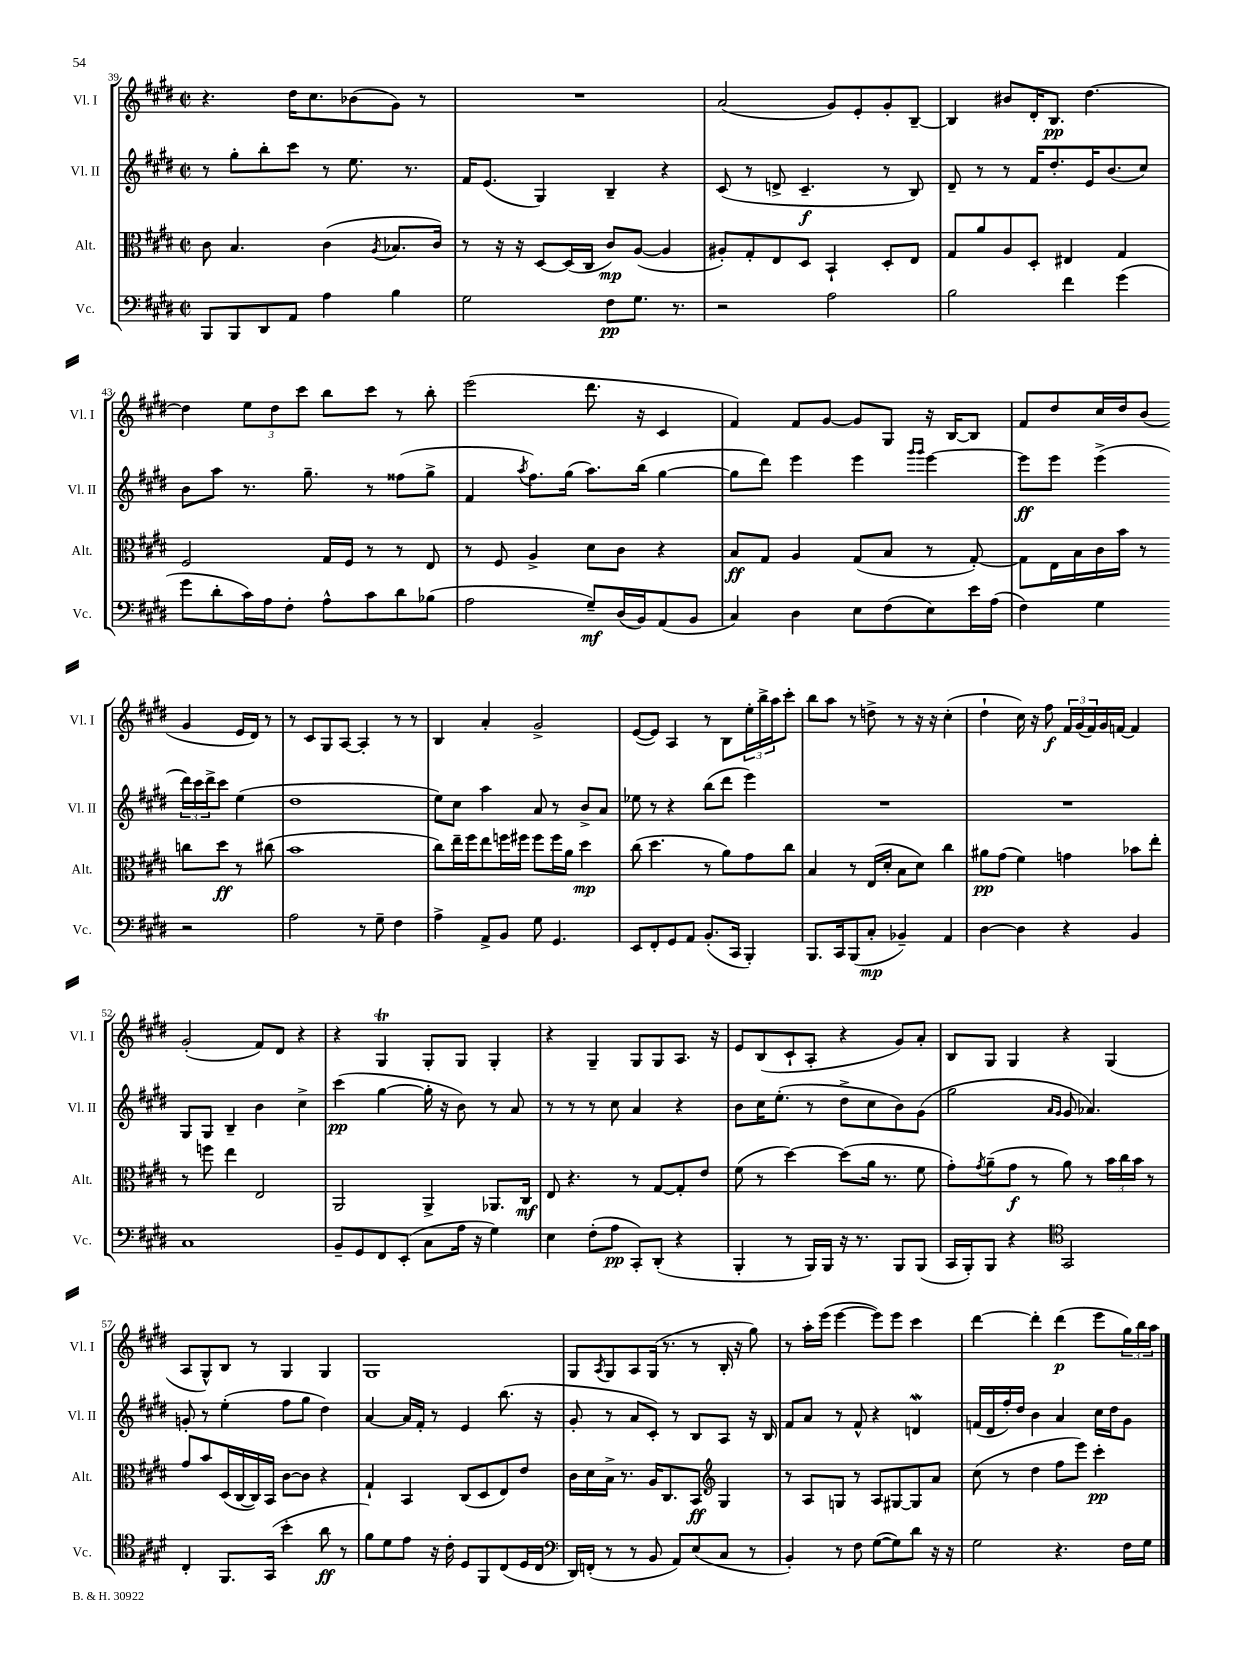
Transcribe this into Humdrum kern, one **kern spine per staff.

**kern	**dynam	**kern	**dynam	**kern	**dynam	**kern	**dynam
*part4	*part4	*part3	*part3	*part2	*part2	*part1	*part1
*staff4	*staff4	*staff3	*staff3	*staff2	*staff2	*staff1	*staff1
*I"Vc.	*	*I"Alt.	*	*I"Vl. II	*	*I"Vl. I	*
*I'Vc.	*	*I'Alt.	*	*I'Vl. II	*	*I'Vl. I	*
*clefF4	*	*clefC3	*	*clefG2	*	*clefG2	*
*k[f#c#g#d#]	*	*k[f#c#g#d#]	*	*k[f#c#g#d#]	*	*k[f#c#g#d#]	*
*M2/2	*	*M2/2	*	*M2/2	*	*M2/2	*
*met(c|)	*	*met(c|)	*	*met(c|)	*	*met(c|)	*
=39	=39	=39	=39	=39	=39	=39	=39
8BBB/L	.	8c#\	.	8r	.	4.r	.
8BBB/	.	4.B/	.	8gg#'\L	.	.	.
8DD#/	.	.	.	8bb'\	.	.	.
8AA/J	.	.	.	8ccc#\J	.	16dd#\KL	.
.	.	.	.	.	.	8.cc#\	.
4A\	.	(4c#\	.	8r	.	.	.
.	.	.	.	8.ee\	.	(8b-X\	.
.	.	8qA/	.	.	.	.	.
4B\	.	8.B-X/L	.	.	.	8g#\J)	.
.	.	.	.	8.r	.	.	.
.	.	.	.	.	.	8r	.
.	.	16c#/Jk)	.	.	.	.	.
=40	=40	=40	=40	=40	=40	=40	=40
2G#\	.	8r	.	16f#/KL	.	1r	.
.	.	.	.	(8.e/J	.	.	.
.	.	16r	.	.	.	.	.
.	.	16r	.	.	.	.	.
.	.	[8D#/L	.	4G#/)	.	.	.
.	.	(16D#/L]	.	.	.	.	.
.	.	16C#/JJ	.	.	.	.	.
8F#\L	pp	8c#/L)	mp	4B~/	.	.	.
8.G#\J	.	([8A/J	.	.	.	.	.
.	.	4A/]	.	4r	.	.	.
8.r	.	.	.	.	.	.	.
=41	=41	=41	=41	=41	=41	=41	=41
2r	.	8A#X'/L)	.	(8c#/	.	(2a/	.
.	.	8G#'/	.	8r	.	.	.
.	.	8E/	.	8dn^/	.	.	.
.	.	8D#/J	.	4.c#~/	f	.	.
2A\	.	4BB`/	.	.	.	8g#/L)	.
.	.	.	.	.	.	8e'/	.
.	.	8D#'/L	.	8r	.	8g#'/	.
.	.	8E/J	.	8B/)	.	[8B~/J	.
=42	=42	=42	=42	=42	=42	=42	=42
2B\	.	8G#/L	.	8d#~/	.	4B/]	.
.	.	8a/	.	8r	.	.	.
.	.	8A/	.	8r	.	8b#X/L	.
.	.	8D#'/J	.	16f#/KL	.	16d#'/K	.
.	.	.	.	8.dd#'/	.	8.B/J	pp
4f#\	.	4E#X/	.	.	.	.	.
.	.	.	.	16e/K	.	[4.dd#\	.
.	.	.	.	(8.b/	.	.	.
(4g#\	.	4G#/	.	.	.	.	.
.	.	.	.	8cc#/J)	.	.	.
!!LO:LB:g=z
=43	=43	=43	=43	=43	=43	=43	=43
8g#\L	.	2F#/	.	8b\L	.	4dd#\]	.
8d#'\	.	.	.	8aa\J	.	.	.
16c#\L)	.	.	.	8.r	.	12ee\L	.
16A\J	.	.	.	.	.	.	.
.	.	.	.	.	.	12dd#\	.
8F#'\J	.	.	.	.	.	.	.
.	.	.	.	.	.	12ccc#\J	.
.	.	.	.	8.gg#~\	.	.	.
8A^^\L	.	16G#/LL	.	.	.	8bb\L	.
.	.	16F#/JJ	.	.	.	.	.
8c#\	.	8r	.	8r	.	8ccc#\J	.
8d#\	.	8r	.	(8ff##X\L	.	8r	.
(8B-X\J	.	8E/	.	8gg#^\J	.	8bb'\	.
=44	=44	=44	=44	=44	=44	=44	=44
2A\	.	8r	.	4f#/	.	(2eee\	.
.	.	8F#/	.	.	.	.	.
.	.	.	.	8qaa/	.	.	.
.	.	4A^/	.	8.ff#\L)	.	.	.
.	.	.	.	(16gg#\Jk	.	.	.
8G#~/L)	mf	8d#\L	.	8.aa\L)	.	8.ddd#\	.
(16D#/L	.	8c#\J	.	.	.	.	.
16BB/J)	.	.	.	(16bb\Jk	.	16r	.
(8AA/	.	4r	.	[4gg#\	.	4c#/	.
8BB/J	.	.	.	.	.	.	.
=45	=45	=45	=45	=45	=45	=45	=45
4C#/)	.	8B/L	ff	8gg#\L]	.	4f#/)	.
.	.	8G#/J	.	8ddd#\J)	.	.	.
4D#\	.	4A/	.	4eee\	.	8f#/L	.
.	.	.	.	.	.	[8g#/J	.
8E\L	.	(8G#/L	.	4eee\	.	8g#/L]	.
(8F#\	.	8B/J	.	.	.	8G#/J	.
.	.	.	.	16qqggg#/LL	.	.	.
.	.	.	.	16qqggg#/JJ	.	.	.
8E\)	.	8r	.	[4eee\	.	16r	.
.	.	.	.	.	.	[16B/KL	.
16e\L	.	[8G#'/)	.	.	.	8B/J]	.
(16A\JJ	.	.	.	.	.	.	.
=46	=46	=46	=46	=46	=46	=46	=46
4F#\)	.	8G#\L]	.	8eee\L]	ff	8f#/L	.
.	.	16E\L	.	8eee\J	.	8dd#/	.
.	.	16B\	.	.	.	.	.
4G#\	.	16c#\	.	(4eee^\	.	16cc#/L	.
.	.	16b\JJ	.	.	.	16dd#/J	.
.	.	8r	.	.	.	(8b/J	.
2r	.	8ccn\L	.	24ddd#\LL)	.	4g#/	.
.	.	.	.	24ccc#\	.	.	.
.	.	.	.	24ddd#^\J	.	.	.
.	.	8dd#\J	ff	8ccc#\J	.	.	.
.	.	8r	.	(4ee\	.	16e/LL	.
.	.	.	.	.	.	16d#/JJ)	.
.	.	(8cc#X\	.	.	.	8r	.
!!LO:LB:g=z
=47	=47	=47	=47	=47	=47	=47	=47
2A\	.	1b	.	1dd#	.	8r	.
.	.	.	.	.	.	8c#/L	.
.	.	.	.	.	.	8G#/	.
.	.	.	.	.	.	[8A/J	.
8r	.	.	.	.	.	4A'/]	.
8G#~\	.	.	.	.	.	.	.
4F#\	.	.	.	.	.	8r	.
.	.	.	.	.	.	8r	.
=48	=48	=48	=48	=48	=48	=48	=48
4A^\	.	8cc#\L)	.	8ee\L)	.	4B/	.
.	.	16ee~\L	.	8cc#\J	.	.	.
.	.	16ff#\J	.	.	.	.	.
8AA^/L	.	8ee\	.	4aa\	.	4a'/	.
8BB/J	.	16ffn\L	.	.	.	.	.
.	.	16ff#X\JJ	.	.	.	.	.
8G#\	.	8ff#\L	.	8a/	.	2g#^/	.
4.GG#/	.	16ff#\L	.	8r	.	.	.
.	.	16a\JJ	.	.	.	.	.
.	.	4dd#\	mp	8b^/L	.	.	.
.	.	.	.	8a/J	.	.	.
=49	=49	=49	=49	=49	=49	=49	=49
8EE/L	.	(8cc#\	.	8ee-X\	.	([8e/L	.
8FF#'/	.	4.dd#\	.	8r	.	8e/J])	.
8GG#/	.	.	.	4r	.	4A/	.
8AA/J	.	.	.	.	.	.	.
(8.BB'/L	.	8r	.	(8bb\L	.	8r	.
.	.	8a\L)	.	8ddd#\J	.	8B\L	.
16CC#/Jk	.	.	.	.	.	.	.
4BBB'/)	.	8g#\	.	4eee\)	.	24ee'\L	.
.	.	.	.	.	.	24bb^\	.
.	.	.	.	.	.	24aa\J	.
.	.	8cc#\J	.	.	.	8ccc#'\J	.
=50	=50	=50	=50	=50	=50	=50	=50
8.BBB/L	.	4B/	.	1r	.	8bb\L	.
.	.	.	.	.	.	8aa\J	.
16CC#/k	.	.	.	.	.	.	.
(8BBB/	.	8r	.	.	.	8r	.
8C#'/J	mp	(16E/LL	.	.	.	8ddn^\	.
.	.	16d#'/JJ	.	.	.	.	.
4BB-X~/)	.	8B\L	.	.	.	8r	.
.	.	8d#\J)	.	.	.	16r	.
.	.	.	.	.	.	16r	.
4AA/	.	4cc#\	.	.	.	(4cc#'\	.
=51	=51	=51	=51	=51	=51	=51	=51
[4D#\	.	8a#X\L	pp	1r	.	4dd#`\	.
.	.	(8g#\J	.	.	.	.	.
4D#\]	.	4f#\)	.	.	.	16cc#\)	.
.	.	.	.	.	.	16r	.
.	.	.	.	.	.	8ff#\	f
4r	.	4gn\	.	.	.	24f#/LL	.
.	.	.	.	.	.	(24g#/	.
.	.	.	.	.	.	24f#/)	.
.	.	.	.	.	.	16g#/	.
.	.	.	.	.	.	[16fn/JJ	.
4BB/	.	8b-X\L	.	.	.	4f/]	.
.	.	8ee'\J	.	.	.	.	.
!!LO:LB:g=z
=52	=52	=52	=52	=52	=52	=52	=52
1C#	.	8r	.	8G#/L	.	(2g#'/	.
.	.	8ffn\	.	8G#/J	.	.	.
.	.	4ee\	.	4B~/	.	.	.
.	.	2E/	.	4b\	.	8f#/L)	.
.	.	.	.	.	.	8d#/J	.
.	.	.	.	4cc#^\	.	4r	.
=53	=53	=53	=53	=53	=53	=53	=53
8BB~/L	.	2AA/	.	(4ccc#\	pp	4r	.
8GG#/	.	.	.	.	.	.	.
8FF#/	.	.	.	[4gg#\	.	4G#t/	.
(8EE'/J	.	.	.	.	.	.	.
8C#\L	.	4AA^/	.	16gg#'\]	.	8G#'/L	.
.	.	.	.	16r	.	.	.
16A\Jk	.	.	.	8b\)	.	8G#/J	.
16r	.	.	.	.	.	.	.
4G#\)	.	8.AA-X/L	.	8r	.	4G#'/	.
.	.	.	.	8a/	.	.	.
.	.	16C#/Jk	mf	.	.	.	.
=54	=54	=54	=54	=54	=54	=54	=54
4E\	.	8E/	.	8r	.	4r	.
.	.	4.r	.	8r	.	.	.
(8F#'\L	.	.	.	8r	.	4G#~/	.
8A\J	pp	.	.	8cc#\	.	.	.
8CC#'/L)	.	8r	.	4a/	.	8G#/L	.
(8DD#'/J	.	[8G#/L	.	.	.	8G#/	.
4r	.	8G#'/]	.	4r	.	8.A/J	.
.	.	8e/J	.	.	.	.	.
.	.	.	.	.	.	16r	.
=55	=55	=55	=55	=55	=55	=55	=55
4BBB'/	.	(8f#\	.	8b\L	.	8e/L	.
.	.	8r	.	16cc#\K	.	(8B/	.
.	.	.	.	(8.ee'\J	.	.	.
8r	.	[4dd#\)	.	.	.	8c#`/	.
16BBB/LL)	.	.	.	8r	.	8A'/J	.
16BBB/JJ	.	.	.	.	.	.	.
16r	.	(8dd#\L]	.	8dd#^\L	.	4r	.
8.r	.	.	.	.	.	.	.
.	.	16a\Jk	.	8cc#\	.	.	.
.	.	8.r	.	.	.	.	.
8BBB/L	.	.	.	8b\)	.	8g#/L)	.
(8BBB/J	.	8f#\	.	(8g#\J	.	8a'/J	.
=56	=56	=56	=56	=56	=56	=56	=56
16CC#/LL	.	8g#'\L)	.	2gg#\	.	8B/L	.
16BBB'/J)	.	.	.	.	.	.	.
.	.	8qg#/	.	.	.	.	.
8BBB/J	.	(8a~\	.	.	.	8G#/J	.
4r	.	8g#\J	f	.	.	4G#/	.
.	.	8r	.	.	.	.	.
*clefC4	*	*	*	*	*	*	*
.	.	.	.	16qqa/LL	.	.	.
.	.	.	.	16qqg#/JJ	.	.	.
2GG#/	.	8a\)	.	8g#/	.	4r	.
.	.	8r	.	4.a-X/)	.	.	.
.	.	24b\LL	.	.	.	(4G#/	.
.	.	24cc#\	.	.	.	.	.
.	.	24b\JJ	.	.	.	.	.
.	.	8r	.	.	.	.	.
!!LO:LB:g=z
=57	=57	=57	=57	=57	=57	=57	=57
4C#'/	.	8g#/L	.	8gn'/	.	8A/L	.
.	.	8b/	.	8r	.	8G#^^/)	.
8.FF#/L	.	(16D#/L	.	(4ee'\	.	8B/J	.
.	.	[16C#/	.	.	.	.	.
.	.	16C#/])	.	.	.	8r	.
(16GG#/Jk	.	16BB/JJ	.	.	.	.	.
4b'\	.	[8c#\L	.	8ff#\L	.	4G#/	.
.	.	8c#\J]	.	8gg#\J	.	.	.
8a\	ff	4r	.	4dd#\)	.	4G#/	.
8r	.	.	.	.	.	.	.
=58	=58	=58	=58	=58	=58	=58	=58
8f#\L)	.	4G#`/	.	[4a/	.	1G#	.
8d#\	.	.	.	.	.	.	.
8e\J	.	4BB/	.	16a/LL]	.	.	.
.	.	.	.	16f#'/JJ	.	.	.
16r	.	.	.	8r	.	.	.
16c#'\	.	.	.	.	.	.	.
8D#/L	.	(8C#/L	.	4e/	.	.	.
8FF#/	.	8D#/	.	.	.	.	.
(8C#/	.	8E/)	.	(8.bb\	.	.	.
16D#/L	.	8e/J	.	.	.	.	.
16C#/JJ	.	.	.	16r	.	.	.
=59	=59	=59	=59	=59	=59	=59	=59
*clefF4	*	*	*	*	*	*	*
16DD#/LL)	.	16c#\LL	.	8g#'/	.	8G#/L	.
(16FFn'/JJ	.	16d#\	.	.	.	.	.
.	.	.	.	.	.	8qA/	.
8r	.	16B^\JJ	.	8r	.	8G#/	.
.	.	8.r	.	.	.	.	.
8r	.	.	.	8a/L	.	8A/	.
8BB/	.	16A/KL	.	8c#'/J)	.	(16G#/Jk	.
.	.	8.C#/	.	.	.	8.r	.
8AA/L)	.	.	.	8r	.	.	.
(8E/	.	8BB/J	ff	8B/L	.	8r	.
*	*	*clefG2	*	*	*	*	*
8C#/J	.	4G#/	.	8A/J	.	16B'/	.
.	.	.	.	.	.	16r	.
8r	.	.	.	16r	.	8gg#\)	.
.	.	.	.	16B/	.	.	.
=60	=60	=60	=60	=60	=60	=60	=60
4BB'/)	.	8r	.	8f#/L	.	8r	.
.	.	8A/L	.	8a/J	.	16aa'\LL	.
.	.	.	.	.	.	(16eee\JJ	.
8r	.	8Gn/J	.	8r	.	[4eee\	.
8F#\	.	8r	.	8f#^^/	.	.	.
([8G#\L	.	8A/L	.	4r	.	8eee\L])	.
8G#\])	.	[8G#X/	.	.	.	8eee\J	.
8d#\J	.	8G#/]	.	4dnw/	.	4ccc#\	.
16r	.	8a/J	.	.	.	.	.
16r	.	.	.	.	.	.	.
=61	=61	=61	=61	=61	=61	=61	=61
2G#\	.	(8cc#\	.	(16fn/LL	.	[4ddd#\	.
.	.	.	.	16d#/	.	.	.
.	.	8r	.	16ff#'/)	.	.	.
.	.	.	.	16dd#/JJ	.	.	.
.	.	4dd#\	.	4b\	.	4ddd#'\]	.
4.r	.	8ff#\L	.	4a/	.	(4ddd#\	p
.	.	8eee\J)	.	.	.	.	.
.	.	4ccc#'\	pp	16cc#\LL	.	8eee\L	.
.	.	.	.	16dd#\J	.	.	.
16F#\LL	.	.	.	8g#\J	.	24gg#\L)	.
.	.	.	.	.	.	24bb\	.
16G#\JJ	.	.	.	.	.	.	.
.	.	.	.	.	.	24aa\JJ	.
==	==	==	==	==	==	==	==
*-	*-	*-	*-	*-	*-	*-	*-
